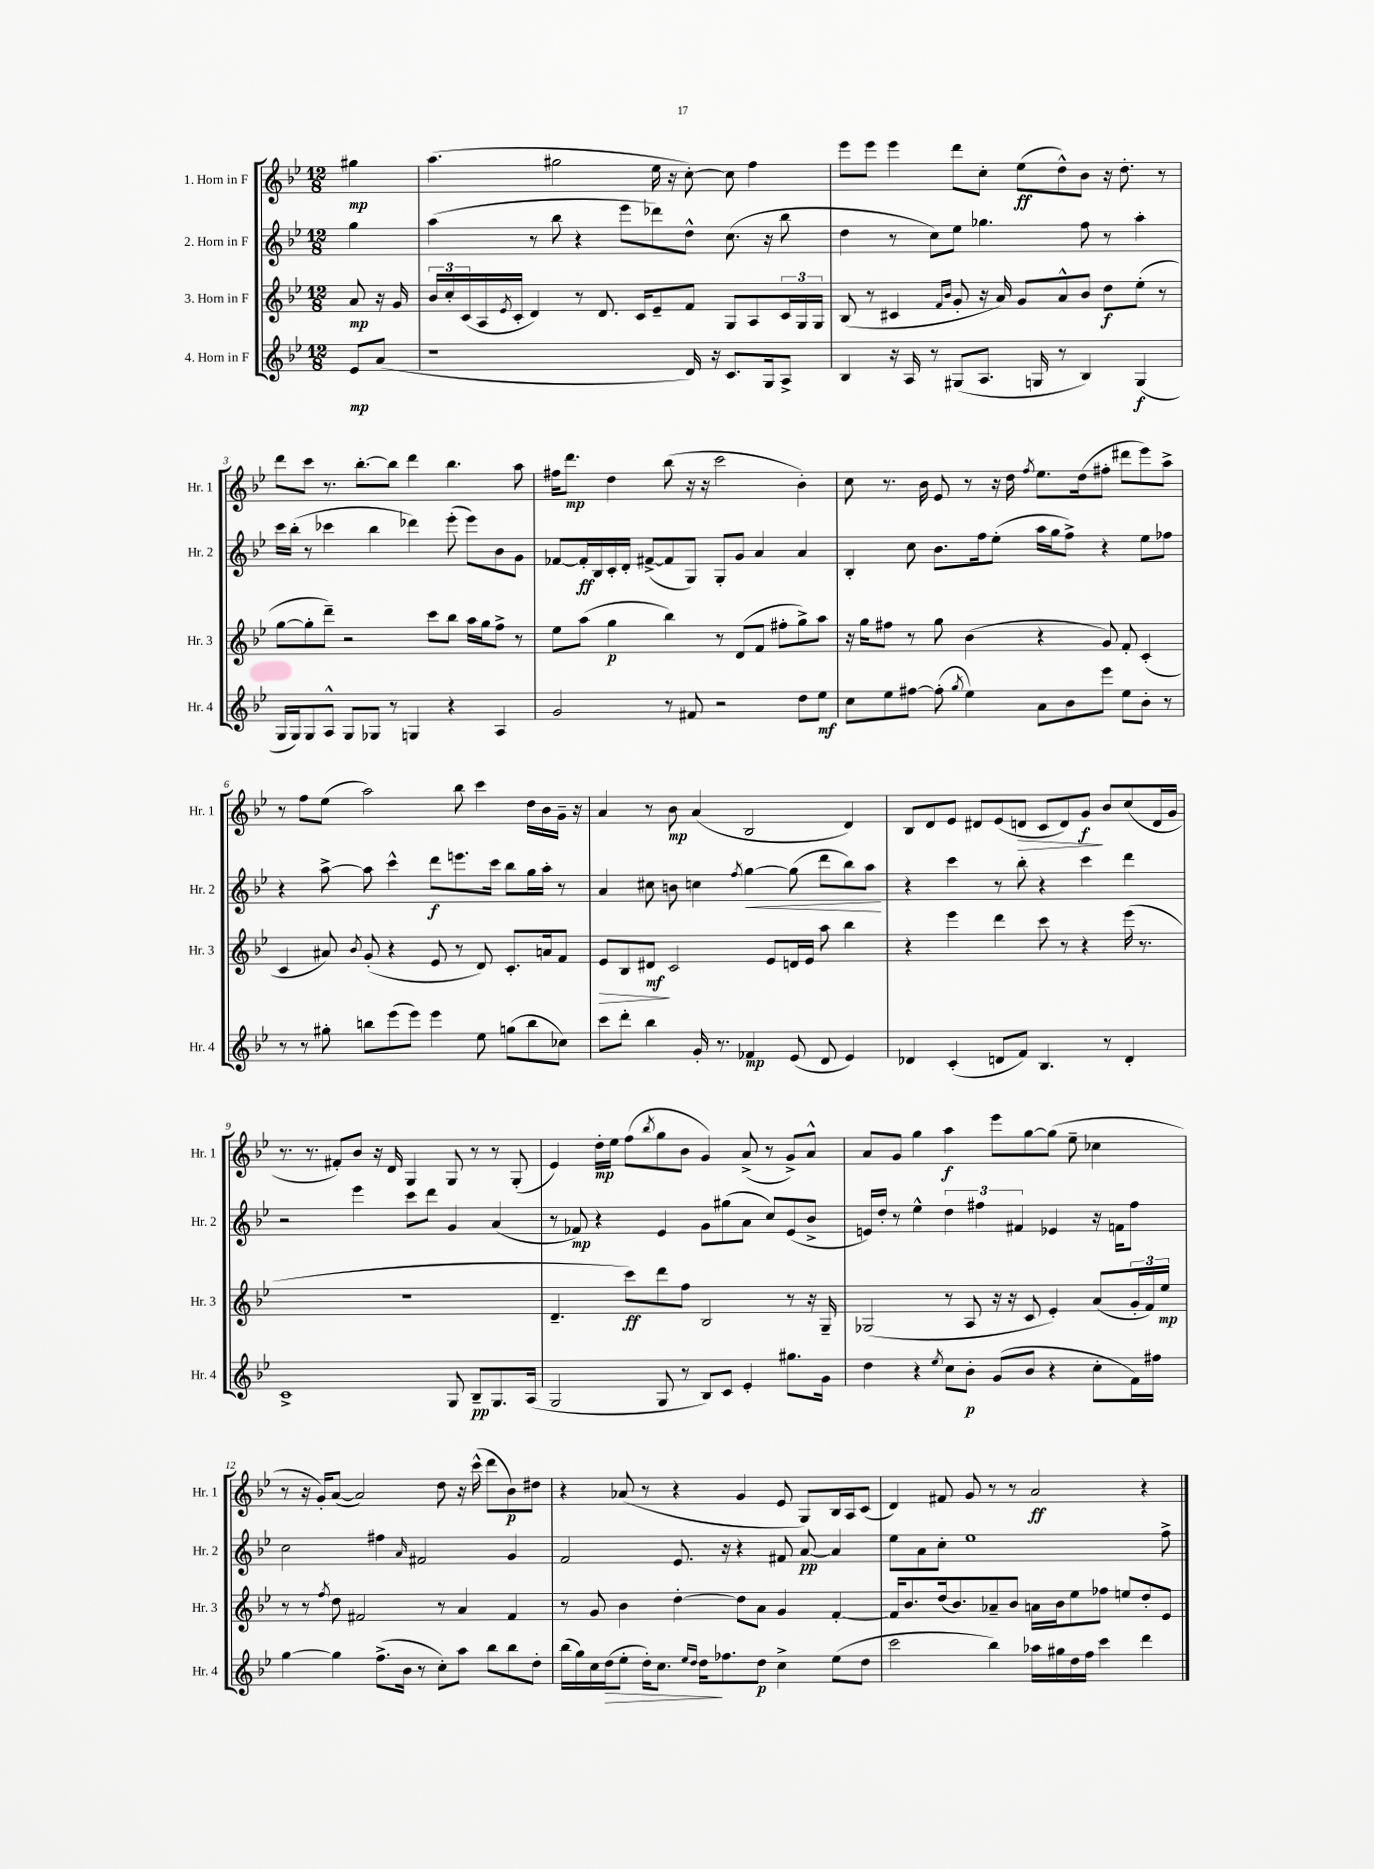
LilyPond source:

<<
\new StaffGroup <<
\new Staff = "s0" \with { instrumentName = "1. Horn in F" shortInstrumentName = "Hr. 1" } {
    \clef treble \key bes \major \numericTimeSignature \time 12/8 \partial 4
    gis''4\mp |
    a''4.( gis''2 ees''16 r16 c''8~-.) c''8 f''4 |
    ees'''8 ees'''8 ees'''4 d'''8 c''8-. ees''8\ff( d''8-^) bes'8 r16 d''8.-. r8 |
    d'''8 c'''8 r8. bes''8.~-. bes''8 d'''4 bes''4. a''8 |
    fis''16 d'''8.\mp d''4 bes''8( r16 r16 c'''2 bes'4-.) |
    c''8 r8. bes'16 ees'8 r8 r16 d''16 \acciaccatura { f''8 } ees''8. d''16( fis''8-. dis'''8 ees'''8) a''8-> |
    r8 f''8 ees''8( a''2) bes''8 c'''4 d''16 bes'16 g'16-- r16 |
    a'4 r8 bes'8\mp a'4( bes2 d'4) |
    bes8 d'8 ees'8 dis'8 ees'8( d'8\> c'8 d'8) g'8\f\! bes'8 c''8( d'16 g'16 |
    r8. r8. fis'8-.) bes'8 r16 d'16 g4 g8 r8 r8 g8-.( |
    ees'4) d''16-.\mp ees''16 f''8( \acciaccatura { bes''8 } g''8 bes'8 g'4) a'8->( r8 g'8->) a'8-^ |
    a'8 g'8 g''4 a''4\f ees'''8 g''8~ g''8( ees''8-- ces''4 |
    r8 r16 g'16-.) a'8~( a'2) d''8 r16 c'''16-^( d'''8 bes'8\p) dis''8 |
    r4 aes'8( r8 r4 g'4 ees'8 g8) bes16 a16 c'8( |
    d'4) fis'8 g'8 r8 r8 a'2\ff r4 \bar "|." |
}
\new Staff = "s1" \with { instrumentName = "2. Horn in F" shortInstrumentName = "Hr. 2" } {
    \clef treble \key bes \major \numericTimeSignature \time 12/8 \partial 4
    g''4 |
    a''4( r8 bes''8 r4 ees'''8 des'''8) d''8-^ c''8.( r16 bes''8 |
    d''4 r8 c''8) ees''8 ges''4. f''8 r8 a''4-. |
    c'''16 bes''16-.( r8 ces'''4 bes''4 des'''4) ees'''8-.( ees'''8) bes'8 g'8 |
    fes'8~ fes'16-.\ff bes16 c'16-. d'16-. fis'8~->( fis'8 g8) g8-. g'8 a'4 a'4 |
    bes4-. c''8 bes'8. f''16 ees''8-.( a''16 g''16 f''8->) r4 ees''8 fes''8 |
    r4 a''8~-> a''8 c'''4-^ d'''8\f e'''8. c'''16 bes''8 g''16 a''16-. r8 |
    a'4 cis''8 b'8 c''4 \acciaccatura { f''8 } g''4~\< g''8( d'''8 bes''8) a''8\! |
    r4 c'''4 r8 bes''8-. r4 c'''4 d'''4 |
    r2 ees'''4 c'''8 d'''8 g'4 a'4( |
    r8 fes'8\mp) r4 ees'4 g'8 gis''8( a'8 c''8) ees'8( bes'8-> |
    e'16) d''16-. r8 ees''4-^ \tuplet 3/2 { d''4 fis''4 fis'4 } ees'4 r16 f'16 fis''8 |
    c''2 fis''4 \grace { a'16 } fis'2 g'4 |
    f'2 ees'8. r16 r4 fis'8 a'8~\pp a'4 |
    ees''8 a'8 c''8-. ees''1 f''8-> \bar "|." |
}
\new Staff = "s2" \with { instrumentName = "3. Horn in F" shortInstrumentName = "Hr. 3" } {
    \clef treble \key bes \major \numericTimeSignature \time 12/8 \partial 4
    a'8\mp r16 g'16 |
    \tuplet 3/2 { bes'16 c''16-. c'16( } a16 \acciaccatura { ees'8 } c'16-. d'4) r8 d'8. c'16 ees'8-- f'8 g8 a8 \tuplet 3/2 { c'16 g16 g16 } |
    bes8( r8 cis'4 \grace { f'16 bes'16 } g'8-. r16 a'16) g'8 a'8-^ bes'8 d''8\f ees''8-.( r8 |
    g''8~ g''8-. d'''8--) r2 c'''8 bes''8 a''16 g''16 f''8-> r8 |
    ees''8 a''8( g''4\p bes''4) r8 d'8( f'8 fis''8-. g''8->) a''8 |
    r16 g''16 fis''8 r8 g''8 bes'4( r4 g'8) f'8-. c'4-.( |
    c'4 ais'8) \acciaccatura { bes'8 } g'8-.( r4 ees'8 r8 d'8) c'8.-. a'16 f'8 |
    ees'8\> bes8 dis'8\mf\! c'2 ees'8 d'16 ees'16 a''8 bes''4 |
    r4 ees'''4 d'''4 c'''8 r8 r4 ees'''16( r8. |
    R1. |
    d'4.-- c'''8\ff) d'''8 f''8 bes2 r8 r16 g16-- |
    ges2( r8 a8 r16 r16 c'8 ees'4-.) a'8( \tuplet 3/2 { g'16-. f'16) ees''16\mp } |
    r8 r8 \acciaccatura { f''8 } d''8 fis'2 r8 a'4 fis'4 |
    r8 g'8 bes'4 d''4~-. d''8 a'8 g'4 f'4~-. |
    f'16 bes'8. d''16( bes'8.) aes'8-- bes'8 a'16 bes'16 ees''8 fes''8 e''8 d''8-. ees'8 \bar "|." |
}
\new Staff = "s3" \with { instrumentName = "4. Horn in F" shortInstrumentName = "Hr. 4" } {
    \clef treble \key bes \major \numericTimeSignature \time 12/8 \partial 4
    ees'8\mp a'8( |
    r1 d'16) r16 c'8. g16 a8-> |
    bes4 r16 a16 r8 gis8( a8. g16 r8 bes4) g4\f( |
    g16 g16) g8 a8-^ g8 ges8 r8 g4 r4 a4 |
    g'2 r8 fis'8 r2 d''8 ees''8\mf |
    c''8 ees''8 fis''8~ fis''8-.( \acciaccatura { g''8 } ees''4) a'8 bes'8 ees'''8 ees''8 bes'8-. r8 |
    r8 r8 gis''8-. b''8 ees'''8( ees'''8) ees'''4 ees''8 g''8( b''8 ces''8) |
    c'''8 d'''8-. bes''4 g'16-. r8. fes'4\mp ees'8( d'8 ees'4) |
    des'4 c'4-.( d'8 f'8) bes4. r8 d'4-. |
    c'1-> g8 bes8--\pp g8. a16( |
    g2 g8 r8 bes8) c'8 ees'4-. gis''8. g'16 |
    d''4 r4 \acciaccatura { ees''8 } c''8 bes'8-.\p g'8( bes'8 r4 c''8-. f'16) fis''16 |
    g''4~ g''4 f''8.->( bes'16 r8 c''8-.) a''8 bes''8 bes''8 d''8-. |
    bes''16( g''16) c''16 d''16\>( ees''8-. d''16-.) c''8. \grace { ees''16 d''16 } d''16\! fes''8. d''8\p c''4-> ees''8( d''8 |
    c'''2 bes''4) aes''16 gis''16 d''16 f''16 c'''4 d'''4 \bar "|." |
}
>>
>>
